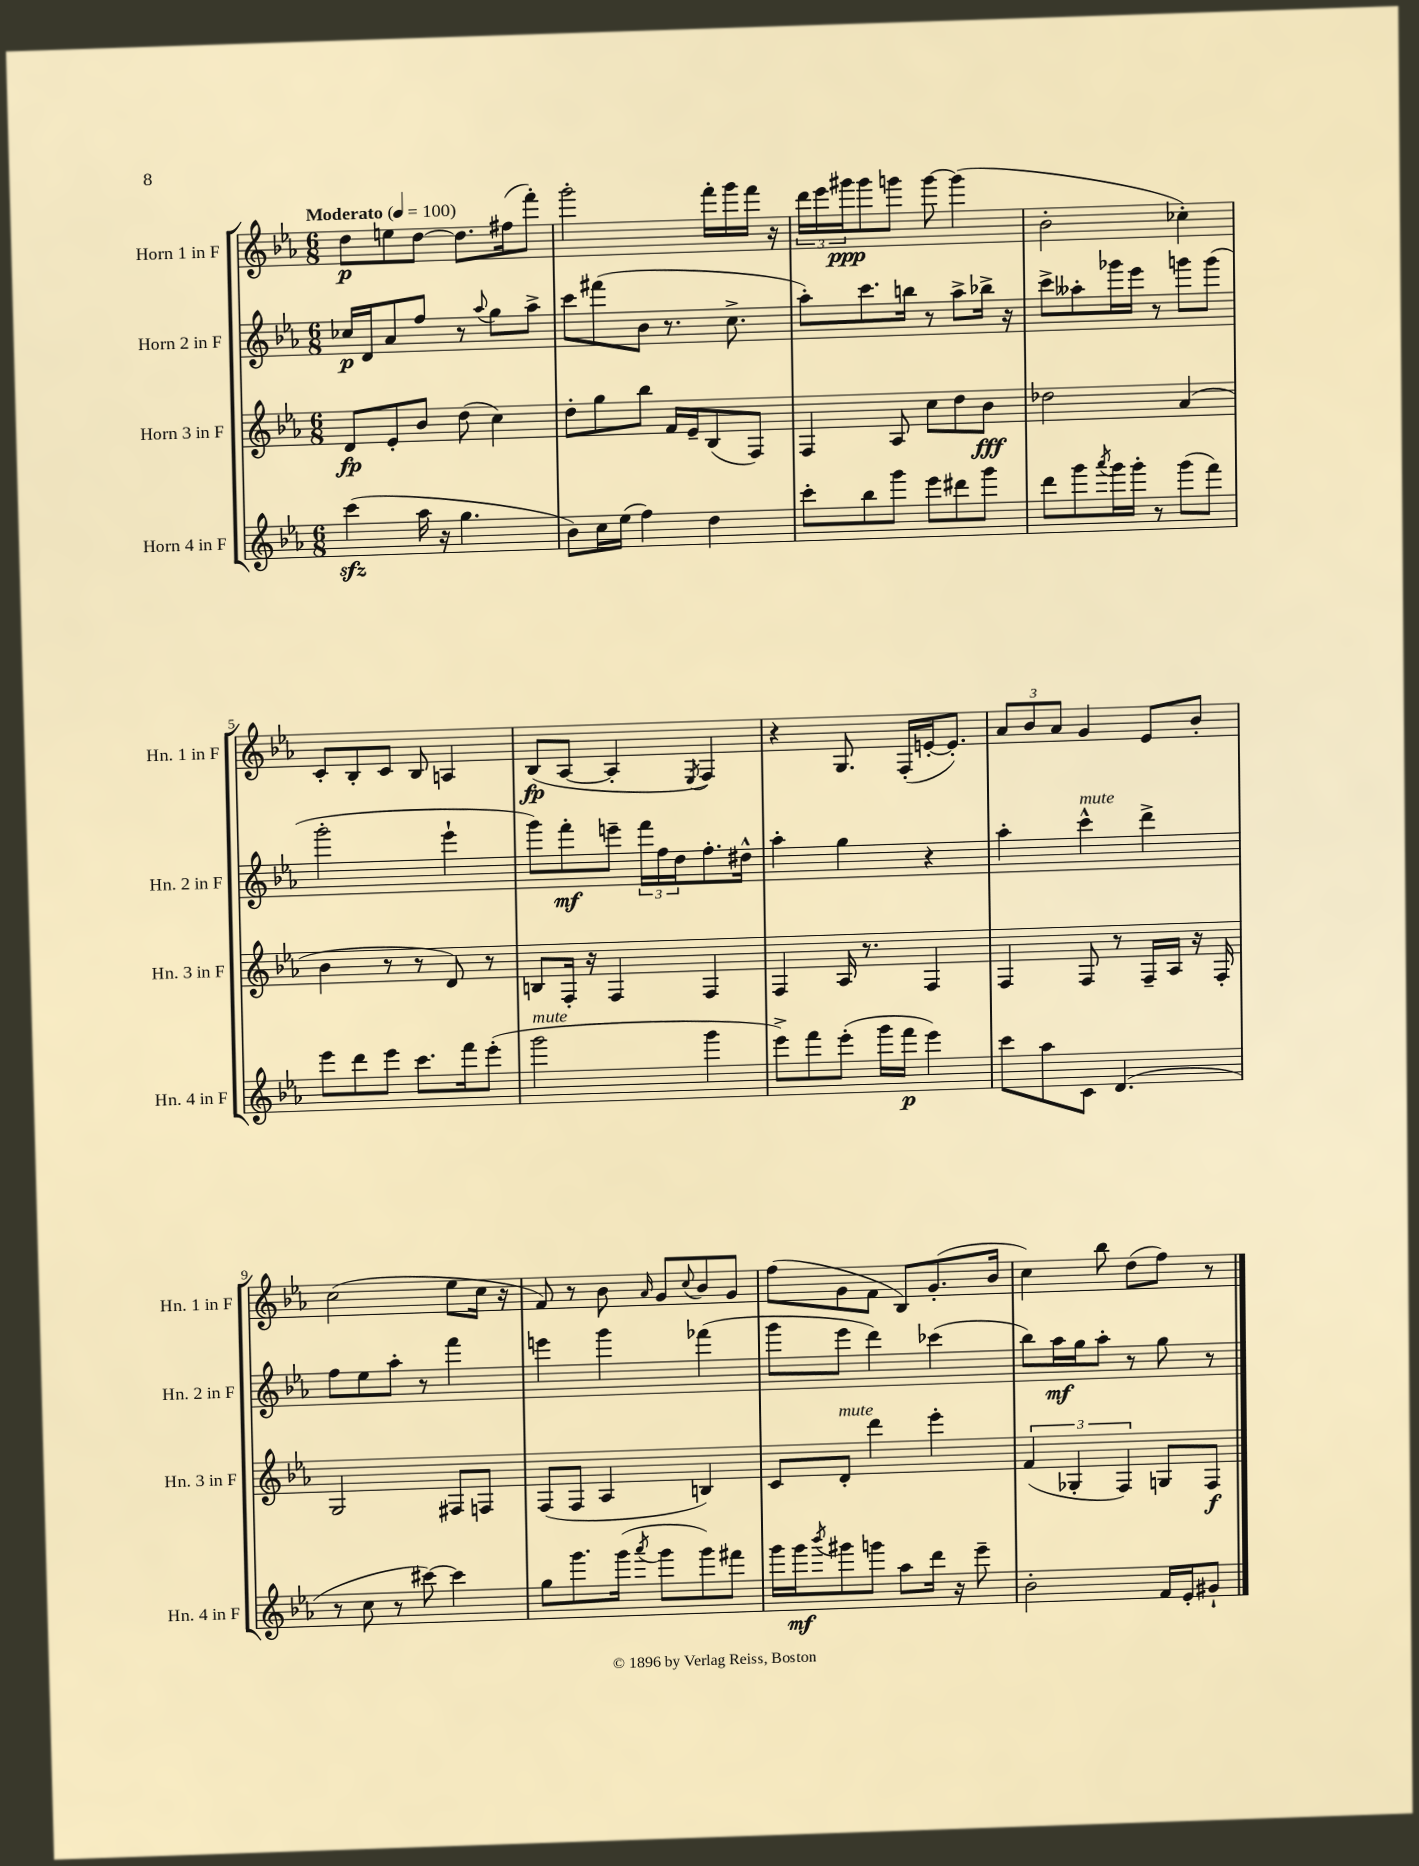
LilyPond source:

<<
\new StaffGroup <<
\new Staff = "s0" \with { instrumentName = "Horn 1 in F" shortInstrumentName = "Hn. 1 in F" } {
    \clef treble \key ees \major \numericTimeSignature \time 6/8 \tempo "Moderato" 4 = 100
    d''8\p e''8 d''8~ d''8. fis''16( f'''8-.) |
    g'''2-. f'''16-. g'''16 f'''16 r16 |
    \tuplet 3/2 { d'''16 ees'''16 gis'''16\ppp } gis'''8 g'''8 g'''8~ g'''4( |
    bes'2-. ces''4-.) |
    c'8-. bes8-. c'8 bes8 a4 |
    bes8\fp( aes8~ aes4-. \acciaccatura { ees8 } f4) |
    r4 g8. f16-.( e'16~-. e'8.-.) |
    \tuplet 3/2 { aes'8 bes'8 aes'8 } g'4 ees'8 bes'8-. |
    c''2( ees''8 c''16 r16 |
    f'8) r8 bes'8 \grace { aes'16 } g'8 \appoggiatura { c''8 } bes'8 g'8 |
    f''8( g'8 f'8 bes8) g'8.-.( bes'16 |
    c''4) bes''8 d''8( f''8) r8 \bar "|." |
}
\new Staff = "s1" \with { instrumentName = "Horn 2 in F" shortInstrumentName = "Hn. 2 in F" } {
    \clef treble \key ees \major \numericTimeSignature \time 6/8
    ces''16\p d'16 aes'8 f''8 r8 \appoggiatura { aes''8 } g''8 aes''8-> |
    c'''8 fis'''8( bes'8 r8. c''8.-> |
    aes''8-.) c'''8. b''16 r8 aes''8-> bes''16-> r16 |
    c'''8-> aeses''8-. ges'''16 ees'''16 r8 g'''8 g'''8( |
    g'''2-. ees'''4-! |
    g'''8) f'''8-.\mf e'''8-- \tuplet 3/2 { f'''16 f''16 d''16 } f''8.-. dis''16-^ |
    aes''4-. g''4 r4 |
    aes''4-. c'''4-^^\markup { \italic "mute" } d'''4-> |
    f''8 ees''8 aes''8-. r8 f'''4 |
    e'''4 g'''4 fes'''4( |
    g'''8 ees'''8 d'''4) ces'''4( |
    bes''8) aes''16\mf g''16 aes''8-. r8 g''8 r8 \bar "|." |
}
\new Staff = "s2" \with { instrumentName = "Horn 3 in F" shortInstrumentName = "Hn. 3 in F" } {
    \clef treble \key ees \major \numericTimeSignature \time 6/8
    d'8\fp ees'8-. bes'8 d''8( c''4) |
    d''8-. g''8 bes''8 f'16 ees'16-- bes8( f8) |
    f4 aes8 c''8 d''8 bes'8\fff |
    des''2 aes'4( |
    bes'4 r8 r8 d'8) r8 |
    b8 f16-. r16 f4 f4 |
    f4 aes16 r8. f4 |
    f4 f8 r8 f16-- aes16 r16 f16-. |
    g2 fis8 f8 |
    f8( f8 aes4 b4) |
    c'8 d'8-.^\markup { \italic "mute" } d'''4 ees'''4-. |
    \tuplet 3/2 { f'4( ges4-. f4) } g8 f8\f \bar "|." |
}
\new Staff = "s3" \with { instrumentName = "Horn 4 in F" shortInstrumentName = "Hn. 4 in F" } {
    \clef treble \key ees \major \numericTimeSignature \time 6/8
    c'''4\sfz( aes''16 r16 g''4. |
    bes'8) c''16 ees''16( f''4) d''4 |
    c'''8-. bes''8 g'''8 ees'''8 dis'''8 g'''8 |
    d'''8 g'''8 \acciaccatura { aes'''8 } g'''16 g'''16-. r8 g'''8( f'''8) |
    ees'''8 d'''8 ees'''8 c'''8. f'''16 ees'''8-.( |
    g'''2^\markup { \italic "mute" } g'''4 |
    ees'''8->) f'''8 ees'''8-.( g'''16 f'''16\p ees'''4) |
    c'''8 aes''8 c'8 d'4.( |
    r8 c''8 r8 cis'''8~) cis'''4 |
    g''8 g'''8. g'''16( \acciaccatura { aes'''8 } g'''8 g'''8) fis'''8 |
    g'''16 g'''16\mf \acciaccatura { bes'''8 } gis'''8 g'''8 aes''8 d'''16 r16 ees'''8-- |
    bes'2-. f'16 ees'16-. gis'8-! \bar "|." |
}
>>
>>
